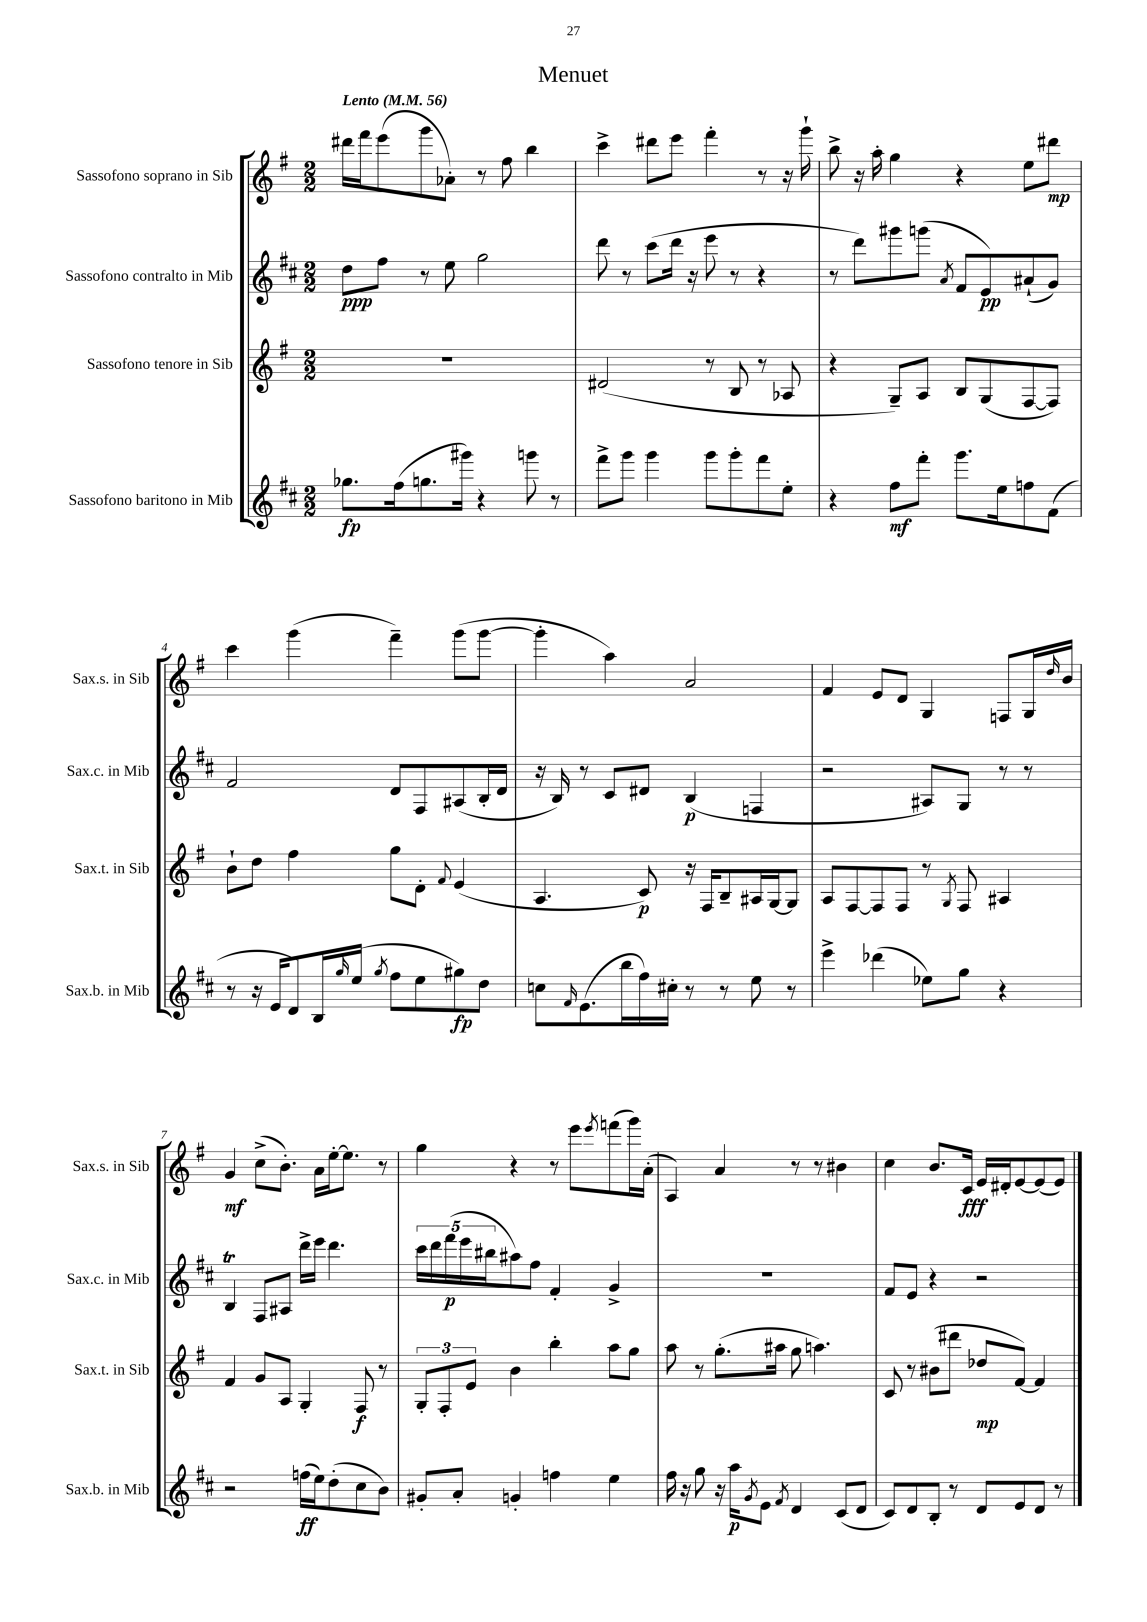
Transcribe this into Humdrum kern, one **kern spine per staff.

**kern	**kern	**kern	**kern
*staff4	*staff3	*staff2	*staff1
*clefG2	*clefG2	*clefG2	*clefG2
*k[f#c#]	*k[f#]	*k[f#c#]	*k[f#]
*M2/2	*M2/2	*M2/2	*M2/2
*MM56	*MM56	*MM56	*MM56
8.gg-	1r	8dd	16ddd#
.	.	.	16fff#
.	.	8ff#	(8eee
(16ff#	.	.	.
8.gg	.	8r	8ggg
.	.	8ee	8a-')
16ggg#)	.	.	.
4r	.	2gg	8r
.	.	.	8ff#
8ggg	.	.	4bb
8r	.	.	.
=	=	=	=
8fff#^	(2d#	8ddd	4ccc^
8ggg	.	8r	.
4ggg	.	(8ccc#	8ddd#
.	.	16ddd	8eee
.	.	16r	.
8ggg	8r	8eee	4fff#'
8ggg'	8B	8r	.
8fff#	8r	4r	8r
8ee'	8A-	.	16r
.	.	.	16ggg`
=	=	=	=
4r	4r	8r	8bb^
.	.	8ddd)	16r
.	.	.	16aa'
8ff#	8G~)	8ggg#	4gg
8fff#'	8A	(8ggg	.
.	.	8qa	.
8.ggg	8B	8f#	4r
.	(8G	8e)	.
16ee	.	.	.
8ff	[8F#	(8a#`	8ee
(8f#	8F#])	8g)	8ddd#
=	=	=	=
8r	8b`	2f#	4ccc
16r	8dd	.	.
16e	.	.	.
8d)	4ff#	.	(4ggg
16B	.	.	.
16qqgg	.	.	.
(16ee	.	.	.
8qgg	.	.	.
8ff#	8gg	8d	4fff#~)
8ee	8d'	8F#	.
.	8qqf#	.	.
8gg#)	(4e	(8A#	(8ggg
8dd	.	16B'	[8ggg
.	.	16d	.
=	=	=	=
8cc	4.A	16r	4ggg']
.	.	16B)	.
16qqf#	.	.	.
(8.e	.	8r	.
.	.	8c#	4aa)
16bb	.	.	.
16ff#)	8c)	8d#	.
16cc#'	.	.	.
8r	16r	(4B	2a
.	16F#	.	.
8r	8B~	.	.
8ee	16A#	4F	.
.	[16G	.	.
8r	8G]	.	.
=	=	=	=
4eee^	8A	2r	4f#
.	[8F#	.	.
(4ddd-	8F#]	.	8e
.	8F#	.	8d
8ee-)	8r	8A#)	4G
.	8qG	.	.
8gg	8F#	8G	.
4r	4A#	8r	8F
.	.	8r	16G
.	.	.	16qqdd
.	.	.	16b
=	=	=	=
2r	4f#	4B	4g
.	8g	8F#	(8cc^
.	8A	8A#	8.b')
(16ff	4G'	16ddd^	.
16ee)	.	16eee	16a
(8dd'	.	4.ddd	[16ee'
.	.	.	8.ee]
8cc#	8F#	.	.
8b)	8r	.	8r
=	=	=	=
8g#'	12G'	20ccc#	4gg
.	.	20ddd	.
.	12F#'	.	.
.	.	(20fff#	.
8a'	.	.	.
.	.	20eee	.
.	12e	.	.
.	.	20bb#	.
4g'	4b	8aa#)	4r
.	.	8ff#	.
4ff	4bb'	4f#'	8r
.	.	.	8eee
.	.	.	8qeee
4ee	8aa	4g^	(8fff
.	8gg	.	16ggg)
.	.	.	(16a'
=	=	=	=
16ff#	8aa	1r	4A)
16r	.	.	.
8gg	8r	.	.
16r	(8.gg'	.	4a
16aa	.	.	.
8qg	.	.	.
8e	.	.	.
.	16aa#	.	.
8qf#	.	.	.
4d	8gg	.	8r
.	4.aa)	.	8r
(8c#	.	.	4b#
8d	.	.	.
=	=	=	=
8c#)	8c	8f#	4cc
8d	8r	8e	.
8B'	(8b#	4r	8.b
8r	8ddd#	.	.
.	.	.	16c
8d	8dd-	2r	16e
.	.	.	16d#'
8e	[8f#)	.	[8e
8d	4f#]	.	(8e]
8r	.	.	8e)
==	==	==	==
*-	*-	*-	*-
